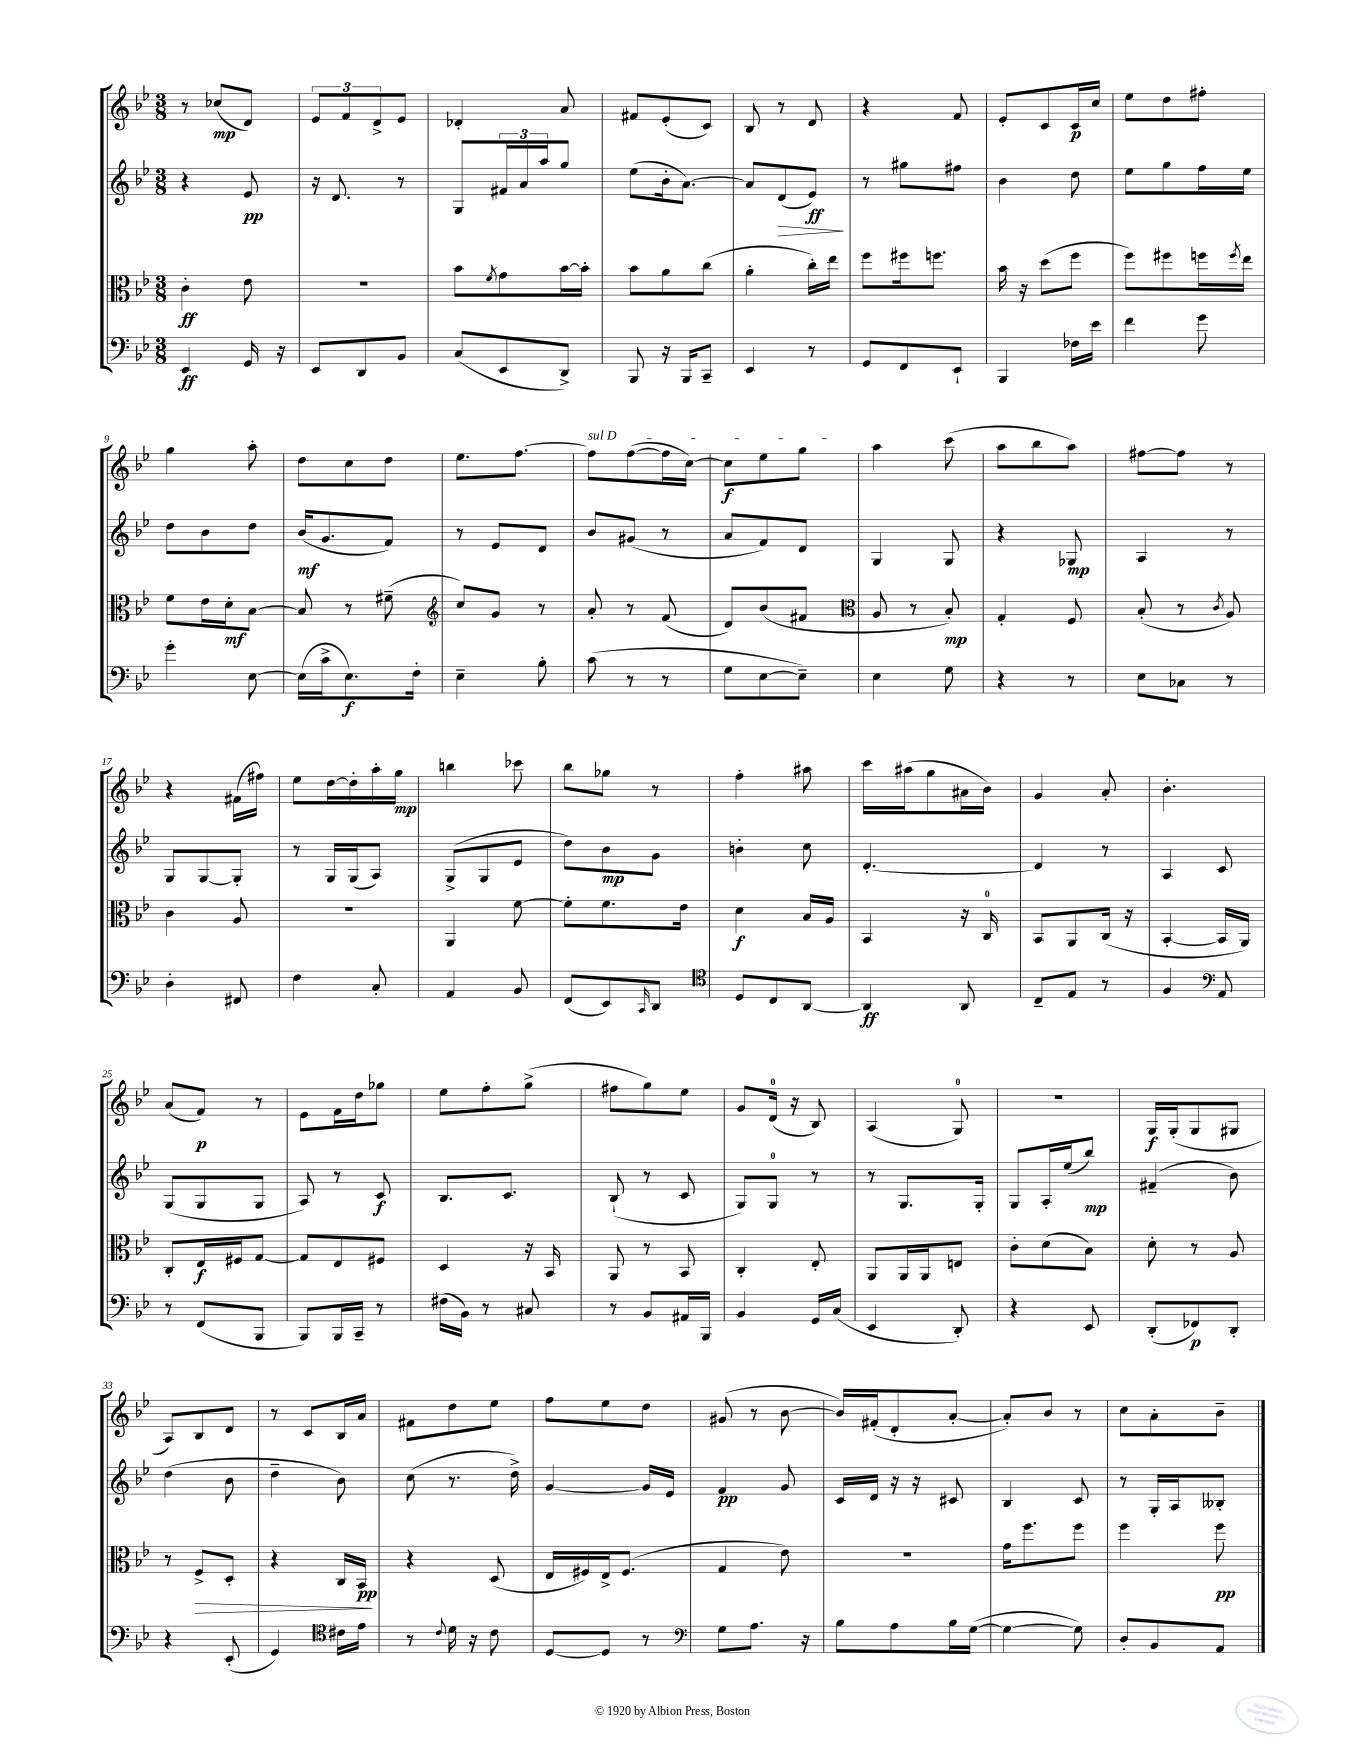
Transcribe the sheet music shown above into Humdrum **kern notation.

**kern	**dynam	**kern	**dynam	**kern	**dynam	**kern	**dynam
*part4	*part4	*part3	*part3	*part2	*part2	*part1	*part1
*staff4	*staff4	*staff3	*staff3	*staff2	*staff2	*staff1	*staff1
*clefF4	*	*clefC3	*	*clefG2	*	*clefG2	*
*k[b-e-]	*	*k[b-e-]	*	*k[b-e-]	*	*k[b-e-]	*
*M3/8	*	*M3/8	*	*M3/8	*	*M3/8	*
=1	=1	=1	=1	=1	=1	=1	=1
4EE-/	ff	4c'\	ff	4r	.	8r	.
.	.	.	.	.	.	(8cc-X/L	mp
16GG/	.	8e-\	.	8e-/	pp	8d/J)	.
16r	.	.	.	.	.	.	.
=2	=2	=2	=2	=2	=2	=2	=2
8EE-/L	.	4.r	.	16r	.	12e-/L	.
.	.	.	.	8.d/	.	.	.
.	.	.	.	.	.	12f/	.
8DD/	.	.	.	.	.	.	.
.	.	.	.	.	.	12d^/	.
8BB-/J	.	.	.	8r	.	8e-/J	.
=3	=3	=3	=3	=3	=3	=3	=3
(8C/L	.	8b-\L	.	8G/L	.	4d-X'/	.
.	.	8qf/	.	.	.	.	.
8EE-/	.	8g\	.	24f#X/L	.	.	.
.	.	.	.	24a/	.	.	.
.	.	.	.	24aa/J	.	.	.
8DD^/J)	.	[16b-\L	.	8gg/J	.	8a/	.
.	.	16b-'\JJ]	.	.	.	.	.
=4	=4	=4	=4	=4	=4	=4	=4
8BBB-/	.	8b-\L	.	(8ee-\L	.	8f#X/L	.
16r	.	8a\	.	16b-'\k	.	(8e-'/	.
16BBB-/KL	.	.	.	[8.a\J)	.	.	.
8CC~/J	.	(8cc\J	.	.	.	8c/J)	.
=5	=5	=5	=5	=5	=5	=5	=5
4EE-/	.	4a'\	.	8a/L]	.	8B-/	.
!	!	!	!	!	!LO:HP:b	!	!
.	.	.	.	(8d/	>	8r	.
8r	.	16cc'\LL)	.	8e-/J)	ff	8d/	.
.	.	16ee-\JJ	.	.	.	.	.
.	.	.	.	.	]	.	.
=6	=6	=6	=6	=6	=6	=6	=6
8GG/L	.	8ff\L	.	8r	.	4r	.
8FF/	.	16ff#X\k	.	8gg#X\L	.	.	.
.	.	8.ffn\J	.	.	.	.	.
8EE-`/J	.	.	.	8ff#X\J	.	8f/	.
=7	=7	=7	=7	=7	=7	=7	=7
4BBB-/	.	16b-\	.	4b-\	.	8e-'/L	.
.	.	16r	.	.	.	.	.
.	.	(8dd\L	.	.	.	8c/	.
16F-X\LL	.	8ff\J	.	8dd\	.	16c/L	p
16e-\JJ	.	.	.	.	.	16cc/JJ	.
=8	=8	=8	=8	=8	=8	=8	=8
4f\	.	8ff\L)	.	8ee-\L	.	8ee-\L	.
.	.	8ff#X\	.	8gg\	.	8dd\	.
8g\	.	16ffn\L	.	16ff\L	.	8ff#X'\J	.
.	.	8qff/	.	.	.	.	.
.	.	16ee-\JJ	.	16ee-\JJ	.	.	.
!!LO:LB:g=z
=9	=9	=9	=9	=9	=9	=9	=9
4g'\	.	8f\L	.	8dd\L	.	4gg\	.
.	.	16e-\L	.	8b-\	.	.	.
.	.	16d'\J	mf	.	.	.	.
[8E-\	.	[8B-\J	.	8dd\J	.	8aa'\	.
=10	=10	=10	=10	=10	=10	=10	=10
(16E-\LL]	.	8B-/]	.	(16b-/KL	mf	8dd\L	.
16c^\J	.	.	.	8.g/	.	.	.
8.E-\)	f	8r	.	.	.	8cc\	.
.	.	(8f#X~\	.	8f/J)	.	8dd\J	.
16F'\Jk	.	.	.	.	.	.	.
=11	=11	=11	=11	=11	=11	=11	=11
*	*	*clefG2	*	*	*	*	*
4E-~\	.	8cc/L)	.	8r	.	8.ee-\L	.
.	.	8g/J	.	8e-/L	.	.	.
.	.	.	.	.	.	[8.ff\J	.
8B-'\	.	8r	.	8d/J	.	.	.
=12	=12	=12	=12	=12	=12	=12	=12
!	!	!	!	!	!	!LO:TX:a:i:t=sul D	!
(8c\	.	8a'/	.	8b-/L	.	8ff\L]	.
8r	.	8r	.	(8g#X/J	.	([8ff\	.
8r	.	(8f/	.	8r	.	16ff\L]	.
.	.	.	.	.	.	[16cc\JJ)	.
=13	=13	=13	=13	=13	=13	=13	=13
8G\L	.	8d/L)	.	8a/L	.	8cc\L]	f
[8E-\	.	(8b-/	.	8f/)	.	8ee-\	.
8E-~\J])	.	8f#X/J	.	8d/J	.	8gg\J	.
=14	=14	=14	=14	=14	=14	=14	=14
*	*	*clefC3	*	*	*	*	*
4E-\	.	8A/	.	4G/	.	4aa\	.
.	.	8r	.	.	.	.	.
8G\	.	8B-'/)	mp	8G/	.	(8ccc\	.
=15	=15	=15	=15	=15	=15	=15	=15
4r	.	4G'/	.	4r	.	8aa\L	.
.	.	.	.	.	.	8bb-\	.
8r	.	8F/	.	8G-X/	mp	8aa\J)	.
=16	=16	=16	=16	=16	=16	=16	=16
8E-\L	.	(8B-'/	.	4A/	.	[8ff#X\L	.
8C-X\J	.	8r	.	.	.	8ff#\J]	.
.	.	8qc/	.	.	.	.	.
8r	.	8A/)	.	8r	.	8r	.
!!LO:LB:g=z
=17	=17	=17	=17	=17	=17	=17	=17
4D'\	.	4c\	.	8G/L	.	4r	.
.	.	.	.	[8G/	.	.	.
8FF#X/	.	8A/	.	8G'/J]	.	(16f#X\LL	.
.	.	.	.	.	.	16ff#X\JJ)	.
=18	=18	=18	=18	=18	=18	=18	=18
4F\	.	4.r	.	8r	.	8ee-\L	.
.	.	.	.	16G/LL	.	[16dd\L	.
.	.	.	.	(16G/J	.	16dd'\]	.
8C'/	.	.	.	8A/J)	.	16aa'\	.
.	.	.	.	.	.	16gg\JJ	mp
=19	=19	=19	=19	=19	=19	=19	=19
4AA/	.	4AA/	.	(8G^/L	.	4bbn\	.
.	.	.	.	8G/	.	.	.
8BB-/	.	[8f\	.	8e-/J	.	8ccc-X\	.
=20	=20	=20	=20	=20	=20	=20	=20
(8FF/L	.	8f'\L]	.	8dd\L)	.	8bb-\L	.
8EE-/)	.	8.f\	.	8b-\	mp	8gg-X\J	.
16qqCC/	.	.	.	.	.	.	.
8DD/J	.	.	.	8g\J	.	8r	.
.	.	16e-\Jk	.	.	.	.	.
=21	=21	=21	=21	=21	=21	=21	=21
*clefC4	*	*	*	*	*	*	*
8D/L	.	4d\	f	4bn'\	.	4ff'\	.
8C/	.	.	.	.	.	.	.
[8AA/J	.	16B-/LL	.	8cc\	.	8aa#X\	.
.	.	16A/JJ	.	.	.	.	.
=22	=22	=22	=22	=22	=22	=22	=22
4AA/]	ff	4BB-/	.	[4.d'/	.	16ccc\LL	.
.	.	.	.	.	.	(16aa#X\J	.
.	.	.	.	.	.	8gg\	.
8AA/	.	16r	.	.	.	16a#X\L	.
.	.	16C/	.	.	.	16b-\JJ)	.
=23	=23	=23	=23	=23	=23	=23	=23
8C~/L	.	8BB-/L	.	4d/]	.	4g/	.
8E-/J	.	8AA/	.	.	.	.	.
8r	.	(16C/Jk	.	8r	.	8a'/	.
.	.	16r	.	.	.	.	.
=24	=24	=24	=24	=24	=24	=24	=24
4F/	.	[4BB-'/	.	4A/	.	4.b-'\	.
*clefF4	*	*	*	*	*	*	*
8AA/	.	16BB-/LL]	.	8c/	.	.	.
.	.	16AA/JJ)	.	.	.	.	.
!!LO:LB:g=z
=25	=25	=25	=25	=25	=25	=25	=25
8r	.	8C'/L	.	(8G/L	.	(8a/L	.
(8FF/L	.	16E-/L	f	8G/	.	8f/J)	p
.	.	16F#X/J	.	.	.	.	.
8BBB-/J	.	[8G/J	.	8G/J	.	8r	.
=26	=26	=26	=26	=26	=26	=26	=26
8BBB-/L)	.	8G/L]	.	8A/)	.	8e-\L	.
16BBB-/L	.	8E-/	.	8r	.	16f\L	.
16CC~/JJ	.	.	.	.	.	16dd\J	.
8r	.	8F#X/J	.	8c/	f	8gg-X\J	.
=27	=27	=27	=27	=27	=27	=27	=27
(16F#X\LL	.	4D/	.	8.B-/L	.	8ee-\L	.
16BB-\JJ)	.	.	.	.	.	.	.
8r	.	.	.	.	.	8ff'\	.
.	.	.	.	8.c/J	.	.	.
8C#X/	.	16r	.	.	.	(8gg^\J	.
.	.	16BB-/	.	.	.	.	.
=28	=28	=28	=28	=28	=28	=28	=28
8r	.	8AA/	.	(8B-`/	.	8ff#X\L	.
8BB-/L	.	8r	.	8r	.	8gg\)	.
16AA#X/L	.	8BB-/	.	8c/	.	8ee-\J	.
16BBB-/JJ	.	.	.	.	.	.	.
=29	=29	=29	=29	=29	=29	=29	=29
4BB-/	.	4C'/	.	8G/L)	.	8g/L	.
.	.	.	.	8G/J	.	(16d/Jk	.
.	.	.	.	.	.	16r	.
16GG/LL	.	8E-'/	.	8r	.	8B-/)	.
(16C/JJ	.	.	.	.	.	.	.
=30	=30	=30	=30	=30	=30	=30	=30
4EE-/	.	8AA/L	.	8r	.	(4A/	.
.	.	16AA/L	.	8.G/L	.	.	.
.	.	16AA/J	.	.	.	.	.
8DD'/)	.	8En/J	.	.	.	8G/)	.
.	.	.	.	16G'/Jk	.	.	.
=31	=31	=31	=31	=31	=31	=31	=31
4r	.	8c'\L	.	8G/L	.	4.r	.
.	.	(8d\	.	16A'/L	.	.	.
.	.	.	.	(16ee-/J	.	.	.
8EE-/	.	8B-\J)	.	8bb-/J)	mp	.	.
=32	=32	=32	=32	=32	=32	=32	=32
(8DD'/L	.	8d'\	.	(4f#X~/	.	16G/LL	f
.	.	.	.	.	.	(16G'/J	.
8FF-X/)	p	8r	.	.	.	8G/	.
8DD'/J	.	8A/	.	8b-\)	.	8G#X/J	.
!!LO:LB:g=z
=33	=33	=33	=33	=33	=33	=33	=33
4r	.	8r	.	(4dd\	.	8A/L)	.
!	!	!	!LO:HP:b	!	!	!	!
.	.	8F^/L	>	.	.	8B-/	.
(8EE-'/	.	8D'/J	.	8b-\	.	8d/J	.
=34	=34	=34	=34	=34	=34	=34	=34
4GG/)	.	4r	.	4dd~\	.	8r	.
.	.	.	.	.	.	8c/L	.
*clefC4	*	*	*	*	*	*	*
16c#X\LL	.	16C/LL	.	8b-\)	.	16B-/L	.
16e-\JJ	.	16BB-/JJ	pp	.	.	16a/JJ	.
.	.	.	]	.	.	.	.
=35	=35	=35	=35	=35	=35	=35	=35
8r	.	4r	.	(8cc\	.	8f#X\L	.
8qqc/	.	.	.	.	.	.	.
16d\	.	.	.	8.r	.	8dd\	.
16r	.	.	.	.	.	.	.
8c\	.	(8D/	.	.	.	8ee-\J	.
.	.	.	.	16dd^\)	.	.	.
=36	=36	=36	=36	=36	=36	=36	=36
[8D/L	.	16E-/LL	.	[4g/	.	8ff\L	.
.	.	16F#X/)	.	.	.	.	.
8D/J]	.	16E-^/J	.	.	.	8ee-\	.
.	.	(8.F#/J	.	.	.	.	.
8r	.	.	.	16g/LL]	.	8dd\J	.
.	.	.	.	16e-/JJ	.	.	.
=37	=37	=37	=37	=37	=37	=37	=37
*clefF4	*	*	*	*	*	*	*
8G\L	.	4G/	.	4f/	pp	(8g#X/	.
8.A\J	.	.	.	.	.	8r	.
.	.	8e-\)	.	8g/	.	[8b-\	.
16r	.	.	.	.	.	.	.
=38	=38	=38	=38	=38	=38	=38	=38
8B-\L	.	4.r	.	16c/LL	.	16b-/LL])	.
.	.	.	.	16d/JJ	.	(16f#X'/J	.
8A\	.	.	.	16r	.	8d'/	.
.	.	.	.	16r	.	.	.
16B-\L	.	.	.	8c#X/	.	[8a'/J	.
([16G\JJ	.	.	.	.	.	.	.
=39	=39	=39	=39	=39	=39	=39	=39
4G\_	.	16g\KL	.	4B-/	.	8a'/L])	.
.	.	8.ff\	.	.	.	.	.
.	.	.	.	.	.	8b-/J	.
8G\])	.	8ff\J	.	8c/	.	8r	.
=40	=40	=40	=40	=40	=40	=40	=40
8D'/L	.	4ff\	.	8r	.	8cc\L	.
8BB-/	.	.	.	16G'/LL	.	8a'\	.
.	.	.	.	16A/J	.	.	.
8AA/J	.	8ff\	pp	8B--X'/J	.	8b-~\J	.
==	==	==	==	==	==	==	==
*-	*-	*-	*-	*-	*-	*-	*-
